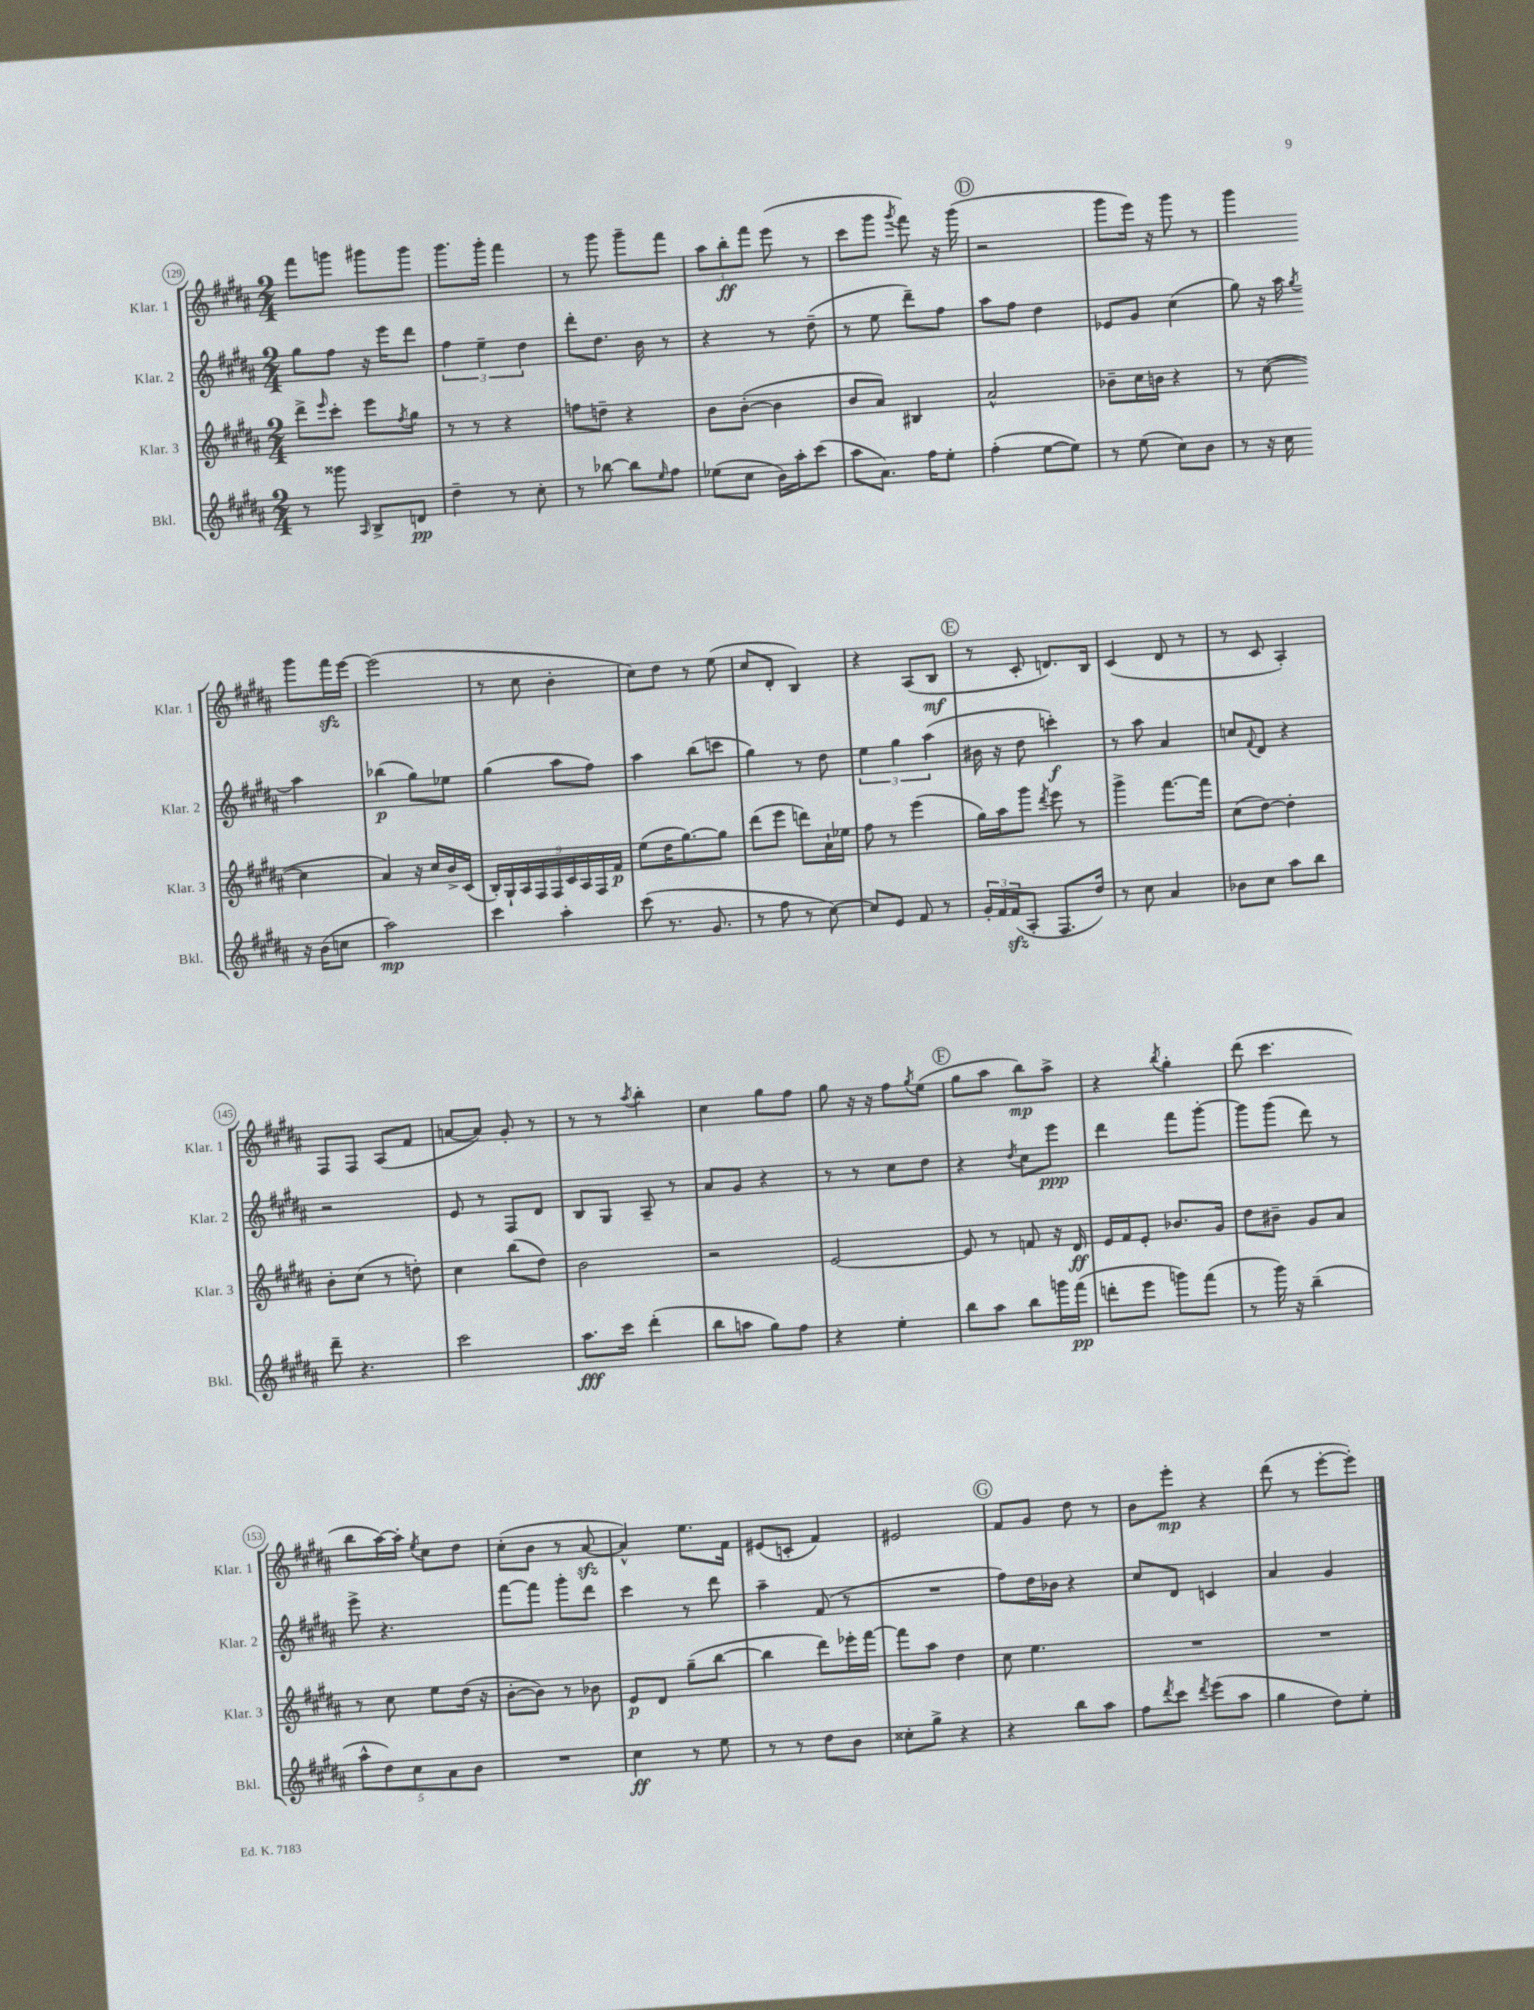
<<
\new StaffGroup <<
\new Staff = "s0" \with { instrumentName = "Klar. 1" shortInstrumentName = "Klar. 1" } {
    \clef treble \key b \major \numericTimeSignature \time 2/4
    fis'''8 g'''8 gis'''8 gis'''8 |
    gis'''8. gis'''16-. fis'''4 |
    r8 gis'''8 gis'''8-- fis'''8 |
    \tuplet 3/2 { ais''8 b''8-.\ff fis'''8 } e'''8( r8 |
    cis'''8 gis'''8 \acciaccatura { gis'''8 } fis'''8) r16 gis'''16( |
    \mark \markup { \circle "D" } r2 |
    gis'''8 e'''16) r16 gis'''8 r8 |
    gis'''4 gis'''8 fis'''16\sfz e'''16~ |
    e'''2( |
    r8 cis''8 b'4-. |
    cis''8) dis''8 r8 e''8( |
    cis''8 dis'8-. b4) |
    r4 ais8( b8\mf |
    \mark \markup { \circle "E" } r8 cis'8-. d'8.) b16 |
    cis'4( dis'8 r8 |
    r8 cis'8 ais4-.) |
    fis8 fis8 ais8( fis'8 |
    a'8~ a'8) gis'8-. r8 |
    r8 r8 \acciaccatura { ais''8 } b''4-. |
    cis''4 gis''8 fis''8 |
    gis''8 r16 r16 fis''8 \acciaccatura { gis''8 } e''8( |
    \mark \markup { \circle "F" } gis''8 ais''8 b''8\mp) ais''8-> |
    r4 \acciaccatura { b''8 } gis''4-. |
    dis'''8( cis'''4. |
    b''8 ais''16~) ais''16-. \acciaccatura { e''8 } cis''8 dis''8 |
    cis''8-.( b'8 r8 ais'8~\sfz |
    ais'4-^) e''8. fis'16 |
    eis'8( c'8-. fis'4) |
    eis'2 |
    \mark \markup { \circle "G" } fis'8 gis'8 dis''8 r8 |
    b'8 e'''8-.\mp r4 |
    dis'''8( r8 e'''8~-. e'''8-.) \bar "|." |
}
\new Staff = "s1" \with { instrumentName = "Klar. 2" shortInstrumentName = "Klar. 2" } {
    \clef treble \key b \major \numericTimeSignature \time 2/4
    gis''8 fis''8 r16 e'''16 dis'''8 |
    \tuplet 3/2 { fis''4 e''4-- dis''4 } |
    dis'''8-. dis''8. b'16 r8 |
    r4 r8 dis''8--( |
    r8 e''8 dis'''8--) fis''8 |
    \mark \markup { \circle "D" } ais''8 fis''8 dis''4 |
    ees'8 gis'8 cis''4( |
    gis''8) r16 ais''16 \acciaccatura { gis''8 } ais''4 |
    bes''4\p( gis''8) ees''8 |
    gis''4( ais''8 fis''8) |
    ais''4 b''8( c'''8 |
    gis''4) r8 dis''8 |
    \tuplet 3/2 { e''4 gis''4 ais''4( } |
    \mark \markup { \circle "E" } bis'16 r16 dis''8 c'''4-.\f) |
    r8 ais''8 ais'4 |
    c''8 \appoggiatura { fis'8 } dis'8 r4 |
    r2 |
    e'8 r8 fis8 dis'8 |
    b8 gis8 ais8-- r8 |
    ais'8 gis'8 r4 |
    r8 r8 cis''8 dis''8 |
    \mark \markup { \circle "F" } r4 \acciaccatura { dis''8 } cis''8 e'''8\ppp |
    dis'''4 fis'''8 gis'''8~-. |
    gis'''8 gis'''8( dis'''8) r8 |
    e'''8-> r4. |
    fis'''8~ fis'''8 gis'''8-. dis'''8 |
    cis'''4 r8 dis'''8 |
    ais''4-- fis'8( r8 |
    R2 |
    \mark \markup { \circle "G" } fis''8) dis''16 bes'16 r4 |
    cis''8 dis'8 c'4 |
    ais'4 gis'4 \bar "|." |
}
\new Staff = "s2" \with { instrumentName = "Klar. 3" shortInstrumentName = "Klar. 3" } {
    \clef treble \key b \major \numericTimeSignature \time 2/4
    dis'''8-> \grace { e'''16 } cis'''8-. e'''8 \acciaccatura { fis''8 } gis''8 |
    r8 r8 r4 |
    f''8 d''8-- r4 |
    b'8 b'8~-.( b'4 |
    b'8 ais'8) bis4 |
    \mark \markup { \circle "D" } ais'2-^ |
    bes'8-- cis''16 b'16 r4 |
    r8 cis''8~( cis''4 |
    ais'4) r16 cis''16 b'16-> cis'16( |
    \tuplet 9/8 { b16-.) gis16-! ais16 fis16 fis16 cis'16 ais16 fis16 fis'16\p } |
    e''8( dis''16 gis''8.~) gis''8 |
    dis'''8( e'''8 d'''8) ais'16-! ees''16 |
    fis''8 r8 e'''4( |
    \mark \markup { \circle "E" } gis''16) ais''16 gis'''8 \acciaccatura { dis'''8 } e'''8 r8 |
    gis'''4-> fis'''8.~ fis'''16 |
    cis''8( dis''8~) dis''4-. |
    b'8-. cis''8( r8 d''8-.) |
    cis''4 b''8( dis''8) |
    b'2 |
    r2 |
    e'2~ |
    \mark \markup { \circle "F" } e'8 r8 f'8 r16 dis'16\ff |
    e'16 fis'16 e'8-. bes'8. gis'16 |
    dis''8 bis'8-- gis'8 ais'8 |
    r8 cis''8 e''8 dis''16( r16 |
    b'8~-. b'8) r8 bes'8 |
    e'8\p dis'8 gis''8--( b''8~ |
    b''4 dis'''8) ees'''16-. fis'''16~ |
    fis'''8 ais''8 dis''4 |
    \mark \markup { \circle "G" } cis''8 e''4. |
    R2 |
    R2 \bar "|." |
}
\new Staff = "s3" \with { instrumentName = "Bkl." shortInstrumentName = "Bkl." } {
    \clef treble \key b \major \numericTimeSignature \time 2/4
    r8 gisis'''8 \grace { ais16 } b8-> d'8\pp |
    dis''4-- r8 cis''8-. |
    r8 bes''8~ bes''8 \grace { e''16 } fis''8 |
    ees''8( cis''8 b'16) ais''16-. cis'''8( |
    ais''8 ais'8.) fis''16 e''8-. |
    \mark \markup { \circle "D" } fis''4-.( e''8~ e''8) |
    r8 e''8( cis''8) b'8 |
    r8 r16 cis''16 r16 b'16( c''8 |
    ais''2\mp) |
    cis'''4 ais''4-. |
    cis'''8( r8. gis'8. |
    r8 fis''8 r8 cis''8~) |
    cis''8 e'8 fis'8 r8 |
    \mark \markup { \circle "E" } \tuplet 3/2 { gis'16-. fis'16 fis'16\sfz( } ais8-. fis8. dis''16) |
    r8 cis''8 ais'4 |
    bes'8 cis''8 ais''8 b''8 |
    dis'''8-- r4. |
    cis'''2 |
    ais''8.\fff cis'''16 dis'''4-.( |
    b''8 a''8 gis''8) fis''8 |
    r4 e''4-. |
    \mark \markup { \circle "F" } b''8 ais''8 b''8 g'''16 fis'''16\pp( |
    d'''8-. e'''8 g'''8) fis'''8( |
    r8 gis'''16) r16 b''4--( |
    \tuplet 5/4 { ais''8-^ dis''8) cis''8 ais'8 b'8 } |
    R2 |
    cis''4\ff r8 e''8 |
    r8 r8 dis''8 b'8 |
    cisis''8-. gis''8-> r4 |
    \mark \markup { \circle "G" } r4 b''8 ais''8 |
    fis''8 \acciaccatura { dis'''8 } cis'''8 \acciaccatura { dis'''8 } e'''8( ais''8 |
    gis''4 dis''8) e''8-. \bar "|." |
}
>>
>>
\layout { \context { \Score currentBarNumber = #129 \override BarNumber.stencil = #(make-stencil-circler 0.1 0.3 ly:text-interface::print) } }
